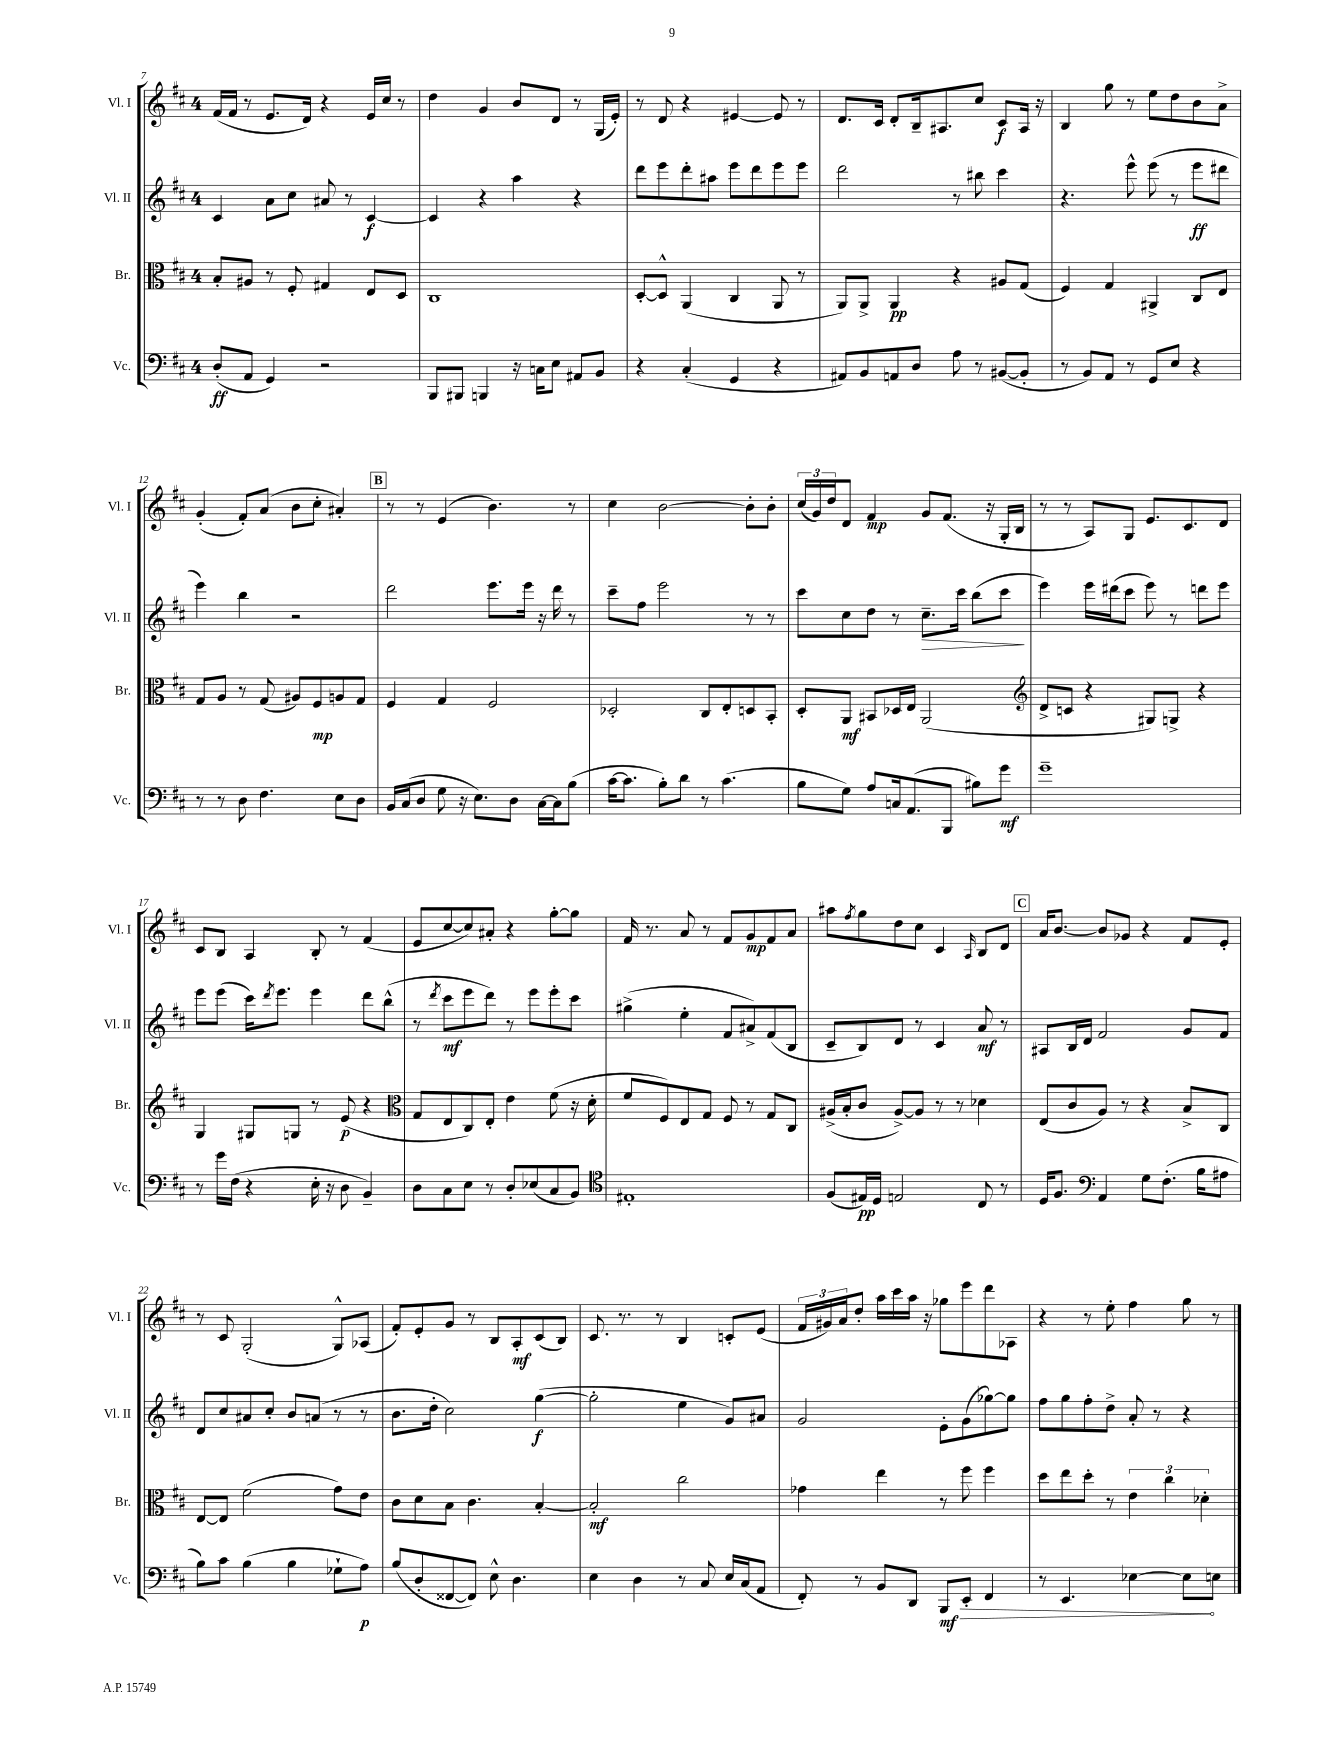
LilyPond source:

<<
\new StaffGroup <<
\new Staff = "s0" \with { instrumentName = "Vl. I" shortInstrumentName = "Vl. I" } {
    \clef treble \key d \major \once \override Staff.TimeSignature.style = #'single-digit \time 4/4
    fis'16( fis'16 r8 e'8. d'16) r4 e'16 cis''16 r8 |
    d''4 g'4 b'8 d'8 r8 g16( e'16-.) |
    r8 d'8 r4 eis'4~ eis'8 r8 |
    d'8. cis'16 d'8-. b16-- ais8. cis''8 cis'8\f ais16 r16 |
    b4 g''8 r8 e''8 d''8 b'8 a'8-> |
    g'4-.( fis'8-.) a'8( b'8 cis''8-. ais'4-.) |
    \mark \markup { \box "B" } r8 r8 e'4( b'4.) r8 |
    cis''4 b'2~ b'8-. b'8-. |
    \tuplet 3/2 { cis''16( g'16) d''16 } d'8 fis'4\mp g'8 fis'8.( r16 g16-. b16 |
    r8 r8 a8) g8 e'8. cis'8. d'8 |
    cis'8 b8 a4 b8-. r8 fis'4( |
    e'8 cis''8~ cis''8) ais'8-. r4 g''8~-. g''8 |
    fis'16 r8. a'8 r8 fis'8 g'8\mp fis'8 a'8 |
    ais''8 \acciaccatura { fis''8 } g''8 d''8 cis''8 cis'4 \grace { a16 } b8 d'8 |
    \mark \markup { \box "C" } a'16 b'8.~ b'8 ges'8 r4 fis'8 e'8-. |
    r8 cis'8 g2-.( g8-^) aes8( |
    fis'8-.) e'8-. g'8 r8 b8 a8-.\mf cis'8( b8) |
    cis'8. r8. r8 b4 c'8-. e'8( |
    \tuplet 3/2 { fis'16 gis'16) a'16 } d''8-. a''16 cis'''16 a''16 r16 ges''8 e'''8 d'''8 aes8 |
    r4 r8 e''8-. fis''4 g''8 r8 \bar "|." |
}
\new Staff = "s1" \with { instrumentName = "Vl. II" shortInstrumentName = "Vl. II" } {
    \clef treble \key d \major \once \override Staff.TimeSignature.style = #'single-digit \time 4/4
    cis'4 a'8 cis''8 ais'8 r8 cis'4~\f |
    cis'4 r4 a''4 r4 |
    d'''8 e'''8 d'''8-. ais''8 e'''8 d'''8 e'''8 e'''8 |
    d'''2 r8 bis''8 cis'''4 |
    r4. e'''8-^ e'''8( r8 e'''8\ff dis'''8 |
    e'''4) b''4 r2 |
    \mark \markup { \box "B" } d'''2 e'''8. e'''16 r16 d'''16 r8 |
    cis'''8-- fis''8 e'''2 r8 r8 |
    cis'''8 cis''8 d''8 r8 cis''8.--\> cis'''16 b''8( cis'''8\! |
    e'''4) e'''16 dis'''16( cis'''8 e'''8) r8 d'''8 e'''8 |
    e'''8 e'''8( cis'''16) \acciaccatura { d'''8 } e'''8. e'''4 d'''8 b''8-^( |
    r8 \acciaccatura { d'''8 } cis'''8\mf e'''8 d'''8) r8 e'''8 e'''8-. cis'''8 |
    gis''4->( e''4-. fis'8 ais'8->) fis'8( b8 |
    cis'8-- b8) d'8 r8 cis'4 a'8\mf r8 |
    \mark \markup { \box "C" } ais8 b16 d'16 fis'2 g'8 fis'8 |
    d'8 cis''8 ais'8 cis''8-. b'8 a'8( r8 r8 |
    b'8. d''16-. cis''2) g''4~\f( |
    g''2-. e''4 g'8) ais'8 |
    g'2 e'8-. g'8( ges''8~) ges''8 |
    fis''8 g''8 fis''8-. d''8-> a'8-. r8 r4 \bar "|." |
}
\new Staff = "s2" \with { instrumentName = "Br." shortInstrumentName = "Br." } {
    \clef alto \key d \major \once \override Staff.TimeSignature.style = #'single-digit \time 4/4
    b8-. ais8 r8 fis8-. gis4 e8 d8 |
    cis1 |
    d8~-. d8-^ a,4( cis4 a,8 r8 |
    a,8) a,8-> a,4\pp r4 ais8 g8( |
    fis4) g4 ais,4-> cis8 e8 |
    g8 a8 r8 g8( ais8) fis8\mp a8 g8 |
    \mark \markup { \box "B" } fis4 g4 fis2 |
    des2-. cis8 e8-. d8 b,8-. |
    d8-. a,8\mf bis,8 des16 e16 a,2( |
    \clef treble d'8-> c'8 r4 gis8) g8-> r4 |
    g4 gis8 g8 r8 e'8\p( r4 |
    \clef alto g8 e8 cis8) e8-. e'4 fis'8( r16 d'16-. |
    fis'8 fis8) e8 g8 fis8 r8 g8 cis8 |
    ais16->( b16-. cis'8 ais8~->) ais8 r8 r8 des'4 |
    \mark \markup { \box "C" } e8( cis'8 a8) r8 r4 b8-> cis8 |
    e8~ e8 fis'2( g'8) e'8 |
    cis'8 d'8 b8 cis'4. b4~-. |
    b2-.\mf cis''2 |
    ges'4 e''4 r8 fis''8 fis''4 |
    d''8 e''8 d''8-. r8 \tuplet 3/2 { e'4 cis''4 des'4-. } \bar "|." |
}
\new Staff = "s3" \with { instrumentName = "Vc." shortInstrumentName = "Vc." } {
    \clef bass \key d \major \once \override Staff.TimeSignature.style = #'single-digit \time 4/4
    d8-.\ff( a,8 g,4) r2 |
    b,,8 bis,,8 b,,4 r16 c16 e8 ais,8 b,8 |
    r4 cis4-.( g,4 r4 |
    ais,8) b,8 a,8 d8 a8 r8 bis,8~( bis,8-. |
    r8 b,8) a,8 r8 g,8 e8 r4 |
    r8 r8 d8 fis4. e8 d8 |
    \mark \markup { \box "B" } b,16 cis16( d8 g8 r16 e8.) d8 cis16~ cis16 b8( |
    cis'16~ cis'8. b8-.) d'8 r8 cis'4.( |
    b8 g8) a8 c16 a,8.( b,,8 bis8) g'8\mf |
    g'1-- |
    r8 g'16 fis16( r4 e16-. r16 d8 b,4--) |
    d8 cis8 e8 r8 d8-. ees8( cis8 b,8) |
    \clef tenor eis1-. |
    fis8( eis16\pp) d16 e2 cis8 r8 |
    \mark \markup { \box "C" } d16 fis8. \clef bass a,4 g8 fis8.-.( b16 ais8 |
    b8) cis'8 b4( b4 ges8-! a8\p) |
    b8( d8-. fisis,8~ fisis,8) e8-^ d4. |
    e4 d4 r8 cis8 e16 cis16( a,8 |
    fis,8-.) r8 b,8 d,8 \once \override Hairpin.circled-tip = ##t b,,8\mf\> e,8-. fis,4 |
    r8 e,4. ees4~ ees8\! e8 \bar "|." |
}
>>
>>
\layout { \context { \Score currentBarNumber = #7 } }
